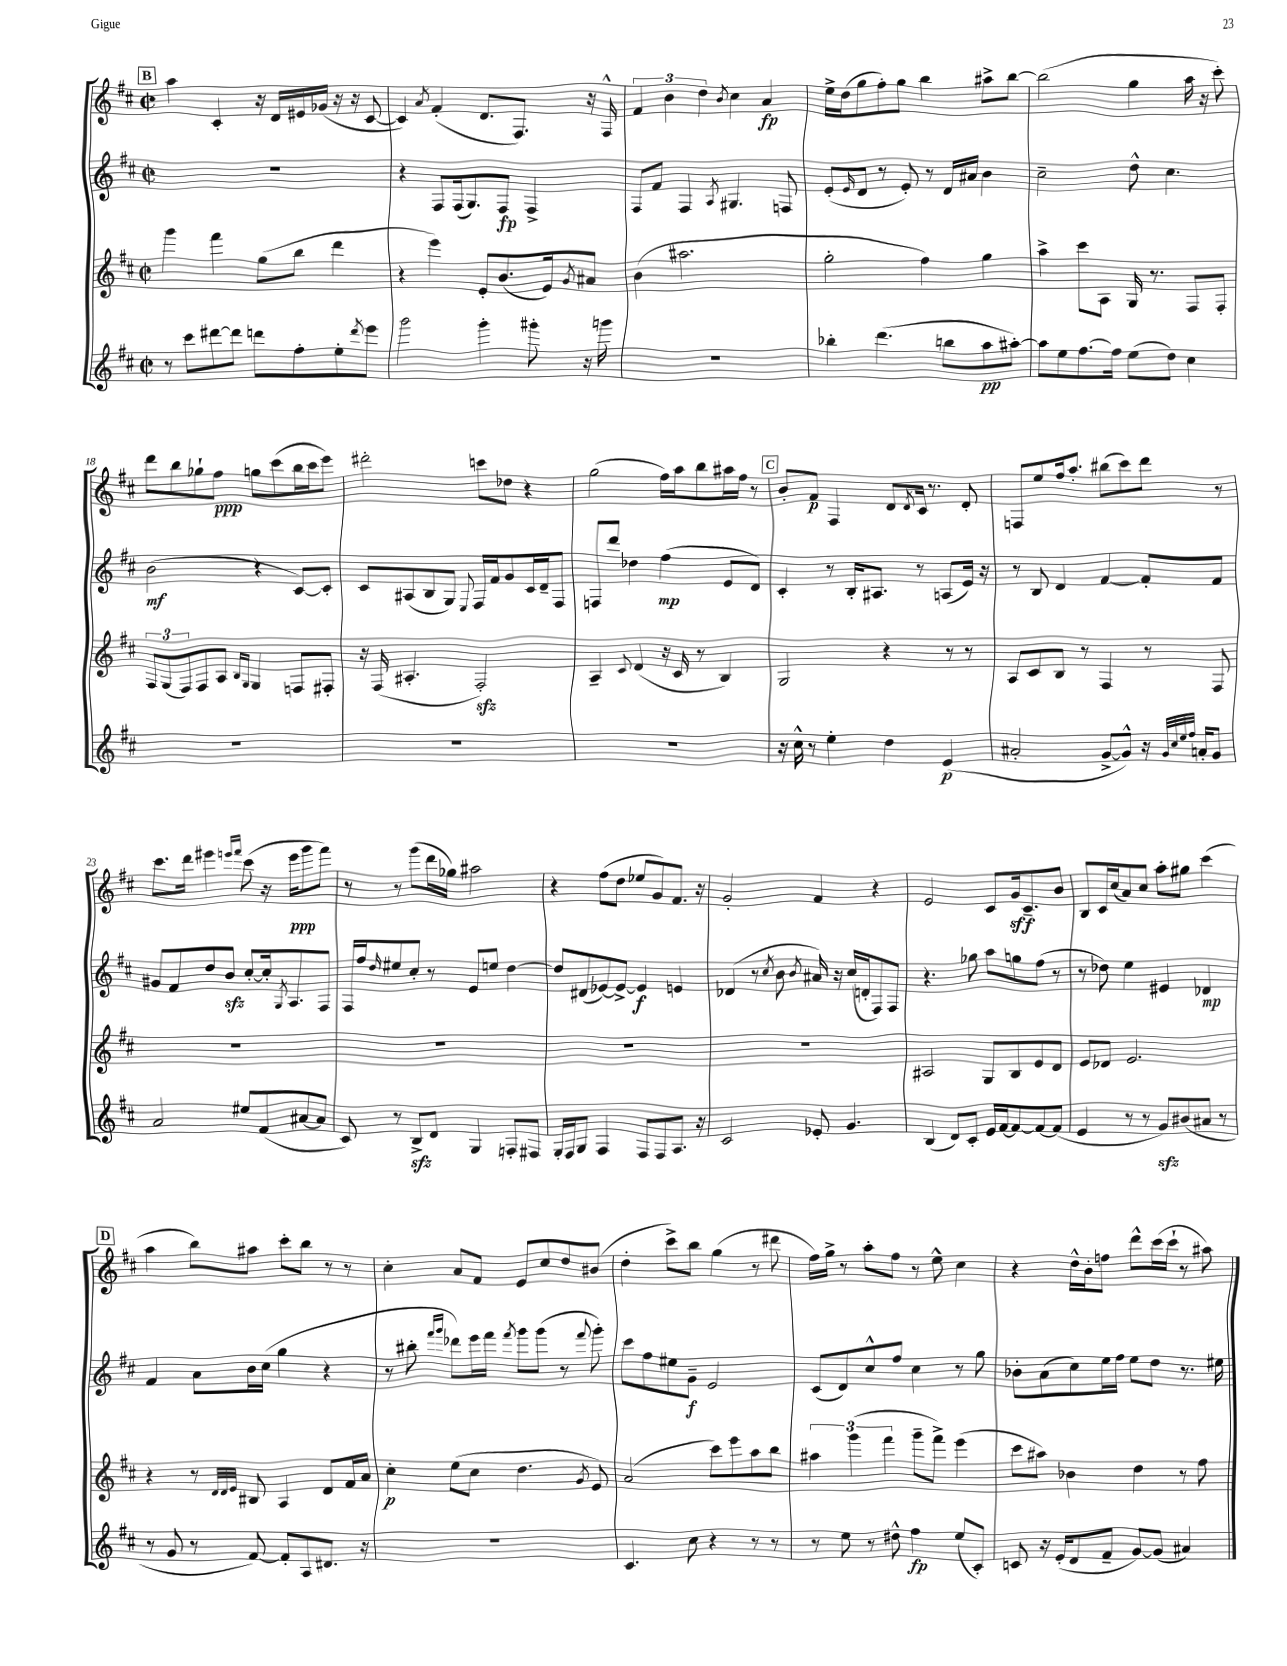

**kern	**kern	**kern	**kern
*staff4	*staff3	*staff2	*staff1
*clefG2	*clefG2	*clefG2	*clefG2
*k[f#c#]	*k[f#c#]	*k[f#c#]	*k[f#c#]
*M2/2	*M2/2	*M2/2	*M2/2
*met(c|)	*met(c|)	*met(c|)	*met(c|)
8r	4ggg	1r	4aa
8ccc#	.	.	.
[8ddd#	4fff#	.	4c#'
8ddd#]	.	.	.
8ddd	(8gg	.	16r
.	.	.	16d
8ff#'	8bb	.	16e#
.	.	.	(16g-
8ee'	4ddd	.	16r
.	.	.	16r
8qddd	.	.	.
8eee	.	.	[8c#
=	=	=	=
2ggg	4r	4r	4c#])
.	.	.	8qa
.	4eee)	8F#	(4f#'
.	.	(16F#	.
.	.	8.G)	.
4ggg'	8e'	.	8.d
.	(8.b	8F#	.
.	.	.	8.F#)
8ggg#'	.	4F#^	.
.	16e)	.	.
.	8qg	.	.
16r	8a#	.	16r
16ggg	.	.	16F#^^
=	=	=	=
1r	(4b	8F#	6f#
.	.	8f#	.
.	.	.	6b
.	2.aa#	4F#	.
.	.	.	6dd
.	.	8qA	8qb
.	.	4.G#	4cc#
.	.	.	4a
.	.	8F	.
=	=	=	=
4bb-'	2gg'	(8e'	16ee^
.	.	.	(16dd
.	.	16qqe	.
.	.	8d	8gg
(4.ddd	.	8r	8ff#')
.	.	8e')	8gg
.	4ff#)	8r	4bb
8bb	.	16d	.
.	.	16a#	.
8aa	4gg	4b	8aa#^
[8aa#')	.	.	[8bb
=	=	=	=
8aa#]	4aa^	2cc#~	(2bb]
8ee	.	.	.
[8.ff#	8ccc#	.	.
.	8A	.	.
16ff#]	.	.	.
(8ee	16G	8dd^^	4gg
.	8.r	.	.
8dd)	.	4.cc#	.
4cc#	8F#	.	16aa
.	.	.	16r
.	8F#'	.	8ccc#')
=	=	=	=
1r	12F#	(2b	8ddd
.	(12G	.	.
.	.	.	8bb
.	12F#)	.	.
.	8F#	.	8gg-`
.	8A	.	8ff#
.	16qqB	.	.
.	16qqG	.	.
.	4G	4r	8gg
.	.	.	(8ccc#
.	8F	[8c#)	16bb
.	.	.	16ccc#
.	8F#'	8c#']	8eee)
=	=	=	=
1r	16r	8c#	2ddd#'
.	(16F#	.	.
.	4.A#'	(8A#	.
.	.	8B	.
.	.	8G)	.
.	.	8qqE	.
.	2F#')	16F#	8ccc
.	.	16f#	.
.	.	8g	8dd-
.	.	16c#	4r
.	.	16d~	.
.	.	8F#	.
=	=	=	=
1r	4A~	8F	(2gg
.	.	8ddd	.
.	8qqc#	.	.
.	(4d	4dd-	.
.	16r	(4ff#	16ff#)
.	16c#	.	16aa
.	8r	.	8bb
.	4B)	8e	16aa#
.	.	.	16ff#
.	.	8d)	8r
=	=	=	=
16r	2G	4c#'	8b'
16cc#^^	.	.	.
8r	.	.	8f#
4ee'	.	8r	4F#
.	.	16B'	.
.	.	8.A#	.
4dd	4r	.	8d
.	.	.	8qd
.	.	8r	16c#
.	.	.	8.r
(4e	8r	(8A	.
.	8r	16e)	8d'
.	.	16r	.
=	=	=	=
2a#'	8A	8r	8F
.	8c#	8B	8ee
.	8B	4d	16ff#
.	.	.	8.aa'
.	8r	.	.
[8g^	4F#	[4f#	(8bb#
8g^^])	.	.	8ccc#)
16r	8r	8f#']	8ddd
32qqg	.	.	.
32qqcc#	.	.	.
32qqee	.	.	.
32qqff#	.	.	.
16a'	.	.	.
8g	8F#	8f#	8r
=	=	=	=
2a	1r	8g#	8.ccc#
.	.	8f#	.
.	.	.	16ddd
.	.	8dd	4eee#
.	.	8b	.
.	.	.	16qqeee
.	.	.	16qqfff#
8ee#	.	[8cc#'	(8ccc#
(8f#	.	16cc#']	16r
.	.	8qG	.
.	.	8.A	16eee
[8a#	.	.	8ggg
8a#]	.	8F#	8fff#)
=	=	=	=
8c#)	1r	16F#	8r
.	.	16ff#	.
.	.	16qqdd	.
8r	.	8ee#	8r
8B^	.	8cc#'	(8ggg
8d	.	8r	16ddd
.	.	.	16gg-)
4G	.	8e	2aa#
.	.	8ee	.
8F'	.	[4dd	.
8F#	.	.	.
=	=	=	=
16G'	1r	8dd]	4r
16F#	.	.	.
8G	.	(8d#	.
4F#	.	[8e-)	(8ff#
.	.	8e-^_	8dd
8F#	.	4e-]	8ee-
8F#	.	.	8g)
8.A	.	4e	8.f#
16r	.	.	16r
=	=	=	=
2c#	1r	(4d-	2g'
.	.	8r	.
.	.	8qcc#	.
.	.	8b	.
.	.	8qb	.
8e-'	.	16a#)	4f#
.	.	16r	.
4.g	.	(16cc#	.
.	.	16d'	.
.	.	8F#)	4r
.	.	8F#	.
=	=	=	=
(4B	2A#	4.r	2e
8d)	.	.	.
8c#'	.	8gg-	.
16e	8G	8aa	8c#
[16f#	.	.	.
8f#_	8B	8gg	16g
.	.	.	8.c#~
8f#_	8e	(8ff#	.
(8f#]	8d	8r	8b
=	=	=	=
4e	8e	8r	8B
.	8d-	8dd-)	16c#
.	.	.	(16cc#
8r	2.e	4ee	8a)
8r	.	.	8cc#
8g)	.	4e#	8aa'
(8b#	.	.	8gg#
8a#	.	4d-	(4ccc#
8r	.	.	.
=	=	=	=
8r	4r	4f#	4aa
8g	.	.	.
8r	8r	8a	8bb)
.	32qqd	.	.
.	32qqd	.	.
.	32qqe	.	.
[8f#)	8B#	16b	8aa#
.	.	(16cc#	.
8f#']	4A	4gg	8ccc#'
8A	.	.	8bb
8.d#	8d	4r	8r
.	16f#	.	8r
16r	16a	.	.
=	=	=	=
1r	4cc#'	8r	4cc#'
.	.	8bb#'	.
.	.	16qqfff#	.
.	.	16qqggg	.
.	(8ee	8ddd-)	8a
.	8cc#	16eee	8f#
.	.	16fff#	.
.	.	8qfff#	.
.	4.dd	8ggg	8e
.	.	(8ggg	8cc#
.	.	8r	8dd
.	8qg	8qqfff#	.
.	8e)	8ggg')	(8b#
=	=	=	=
4.c#	(2a	8ccc#	4dd'
.	.	8ff#	.
.	.	8ee#	8ccc#^)
8cc#	.	8g~	8bb
4r	8ccc#)	2e	(4gg
.	8eee	.	.
8r	8aa	.	8r
8r	8bb	.	8ddd#
=	=	=	=
8r	6aa#	(8c#	16ff#)
.	.	.	16gg^
8ee	.	8d)	8r
.	(6ggg	.	.
8r	.	8cc#^^	8aa'
.	6fff#	.	.
8dd#^^	.	8ff#	8ff#
4ff#	8ggg~	4cc#	8r
.	8fff#^)	.	8ee^^
(8ee	(4eee	8r	4cc#
8c#')	.	8gg	.
=	=	=	=
8c	8ccc#	8b-'	4r
16r	8aa#)	(8a	.
(16e'	.	.	.
8d	4b-	8cc#)	16dd^^
.	.	.	16b'
8f#~	.	16ee	8ff
.	.	16ff#	.
[8g)	4dd	8ee	8ddd^^
(8g]	.	8dd	(16ccc#
.	.	.	16ccc#`
4a#)	8r	8.r	8r
.	8ff#	.	8aa#)
.	.	16ee#	.
==	==	==	==
*-	*-	*-	*-
